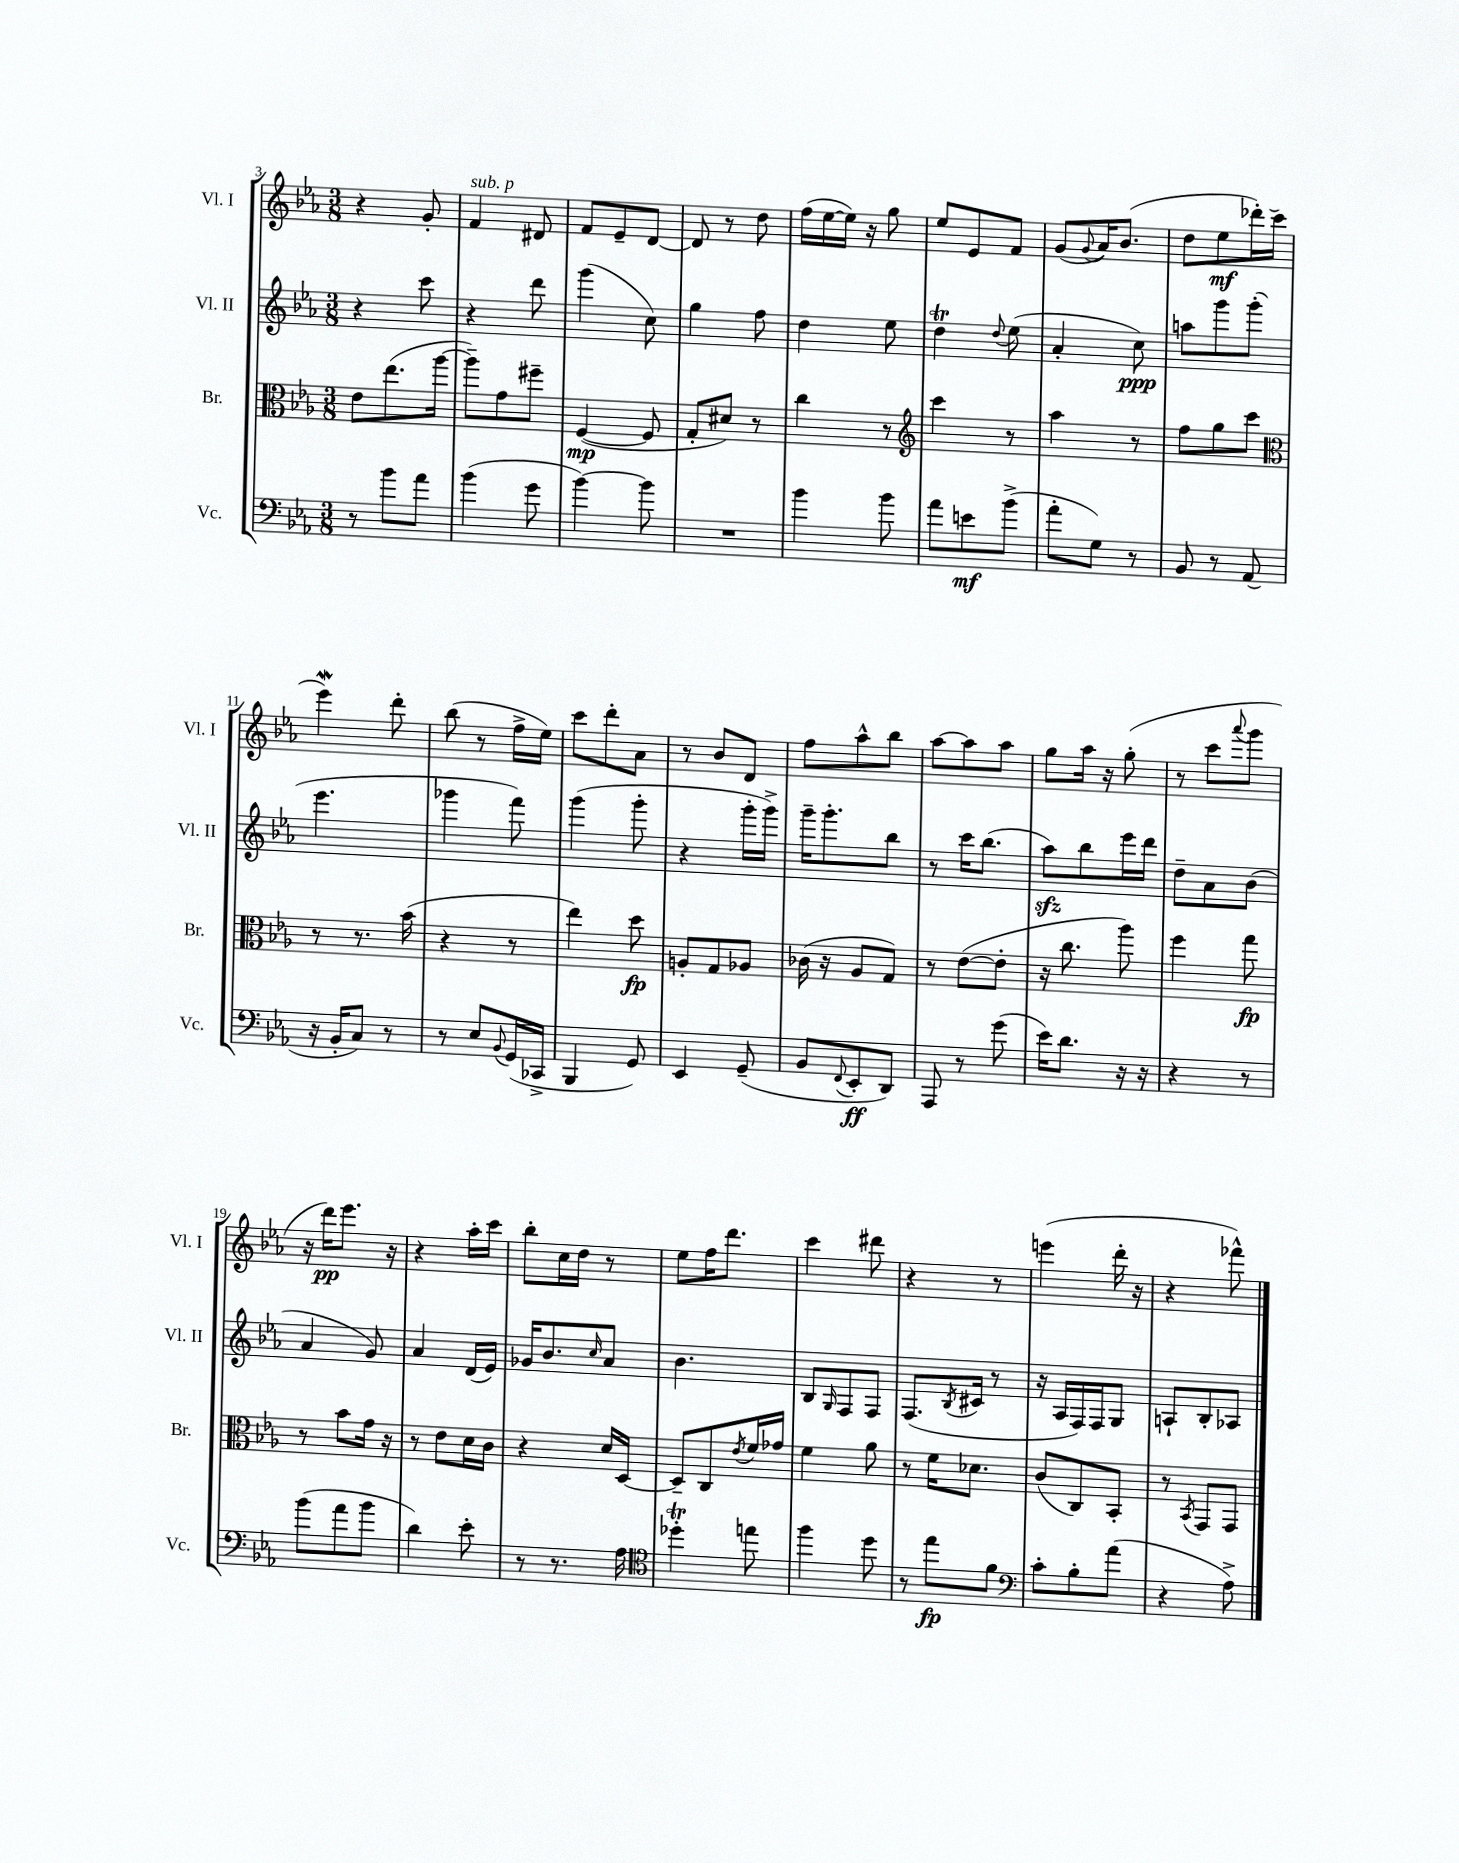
<<
\new StaffGroup <<
\new Staff = "s0" \with { instrumentName = "Vl. I" shortInstrumentName = "Vl. I" } {
    \clef treble \key ees \major \numericTimeSignature \time 3/8
    r4 g'8-. |
    f'4^\markup { \italic "sub. p" } dis'8 |
    f'8 ees'8-- d'8~ |
    d'8 r8 d''8 |
    f''16( ees''16~ ees''16) r16 g''8 |
    ees''8 ees'8 f'8 |
    g'8( \appoggiatura { g'8 } aes'16) bes'8.( |
    d''8 ees''8\mf des'''16-.) c'''16( |
    ees'''4\mordent) d'''8-. |
    bes''8( r8 f''16-> ees''16) |
    c'''8 d'''8-. aes'8 |
    r8 bes'8 d'8 |
    f''8 aes''8-^ bes''8 |
    aes''8~ aes''8 aes''8 |
    g''8 aes''16 r16 g''8-.( |
    r8 c'''8 \appoggiatura { aes'''8 } g'''8 |
    r16 d'''16\pp) ees'''8. r16 |
    r4 aes''16-. c'''16 |
    bes''8-. c''16 d''16 r8 |
    ees''8 f''16 d'''8. |
    c'''4 dis'''8 |
    r4 r8 |
    e'''4( d'''16-. r16 |
    r4 fes'''8-^) \bar "|." |
}
\new Staff = "s1" \with { instrumentName = "Vl. II" shortInstrumentName = "Vl. II" } {
    \clef treble \key ees \major \numericTimeSignature \time 3/8
    r4 c'''8 |
    r4 d'''8 |
    g'''4( c''8) |
    g''4 f''8 |
    d''4 ees''8 |
    d''4\trill \appoggiatura { d''8 } ees''8( |
    aes'4-. c''8\ppp) |
    a''8 g'''8 g'''8-.( |
    ees'''4. |
    ges'''4 f'''8) |
    g'''4( g'''8-. |
    r4 g'''16-. g'''16->) |
    g'''16-- g'''8.-. bes''8 |
    r8 c'''16 bes''8.( |
    aes''8\sfz) bes''8 ees'''16 d'''16 |
    d''8-- aes'8 bes'8( |
    aes'4 g'8) |
    aes'4 d'16( ees'16) |
    ges'16 bes'8. \grace { c''16 } aes'8 |
    bes'4. |
    bes8 \grace { g16 } f8 f8 |
    f8.( \acciaccatura { bes8 } cis'16 r8 |
    r16 aes16 f16) f16 g8 |
    a8-! bes8-. aes8 \bar "|." |
}
\new Staff = "s2" \with { instrumentName = "Br." shortInstrumentName = "Br." } {
    \clef alto \key ees \major \numericTimeSignature \time 3/8
    ees'8 ees''8.( aes''16~ |
    aes''8--) g'8 fis''8-- |
    f4~\mp( f8 |
    g8-. dis'8) r8 |
    c''4 r8 |
    \clef treble c'''4 r8 |
    aes''4 r8 |
    f''8 g''8 c'''8 |
    \clef alto r8 r8. bes'16( |
    r4 r8 |
    ees''4) d''8\fp |
    a8-. g8 aes8 |
    ces'16( r16 aes8 g8) |
    r8 ees'8~( ees'8-. |
    r16 c''8. aes''8) |
    f''4 g''8\fp |
    r8 bes'8 g'16 r16 |
    r8 ees'8 d'16 c'16 |
    r4 d'16 d16~ |
    d8-- c8 \acciaccatura { ees'8 } f'16 ges'16 |
    f'4 aes'8 |
    r8 f'16 des'8. |
    c'8( c8) bes,8-. |
    r8 \acciaccatura { bes,8 } g,8 g,8 \bar "|." |
}
\new Staff = "s3" \with { instrumentName = "Vc." shortInstrumentName = "Vc." } {
    \clef bass \key ees \major \numericTimeSignature \time 3/8
    r8 bes'8 aes'8 |
    bes'4( g'8 |
    bes'4~) bes'8 |
    R4. |
    bes'4 bes'8 |
    aes'8 e'8\mf bes'8->( |
    aes'8-. g8) r8 |
    bes,8 r8 aes,8( |
    r16 bes,16-. c8) r8 |
    r8 ees8 \appoggiatura { bes,8 } g,16( ces,16-> |
    bes,,4 g,8) |
    ees,4 g,8--( |
    bes,8 \appoggiatura { f,8 } ees,8-.\ff d,8) |
    aes,,8 r8 g'8( |
    ees'16) d'8. r16 r16 |
    r4 r8 |
    bes'8( aes'8 bes'8 |
    d'4) ees'8-. |
    r8 r8. aes16 |
    \clef tenor des''4-.\trill e''8 |
    f''4 d''8 |
    r8 ees''8\fp f'8 |
    \clef bass c'8-. bes8-. aes'8( |
    r4 aes8->) \bar "|." |
}
>>
>>
\layout { \context { \Score currentBarNumber = #3 } }
